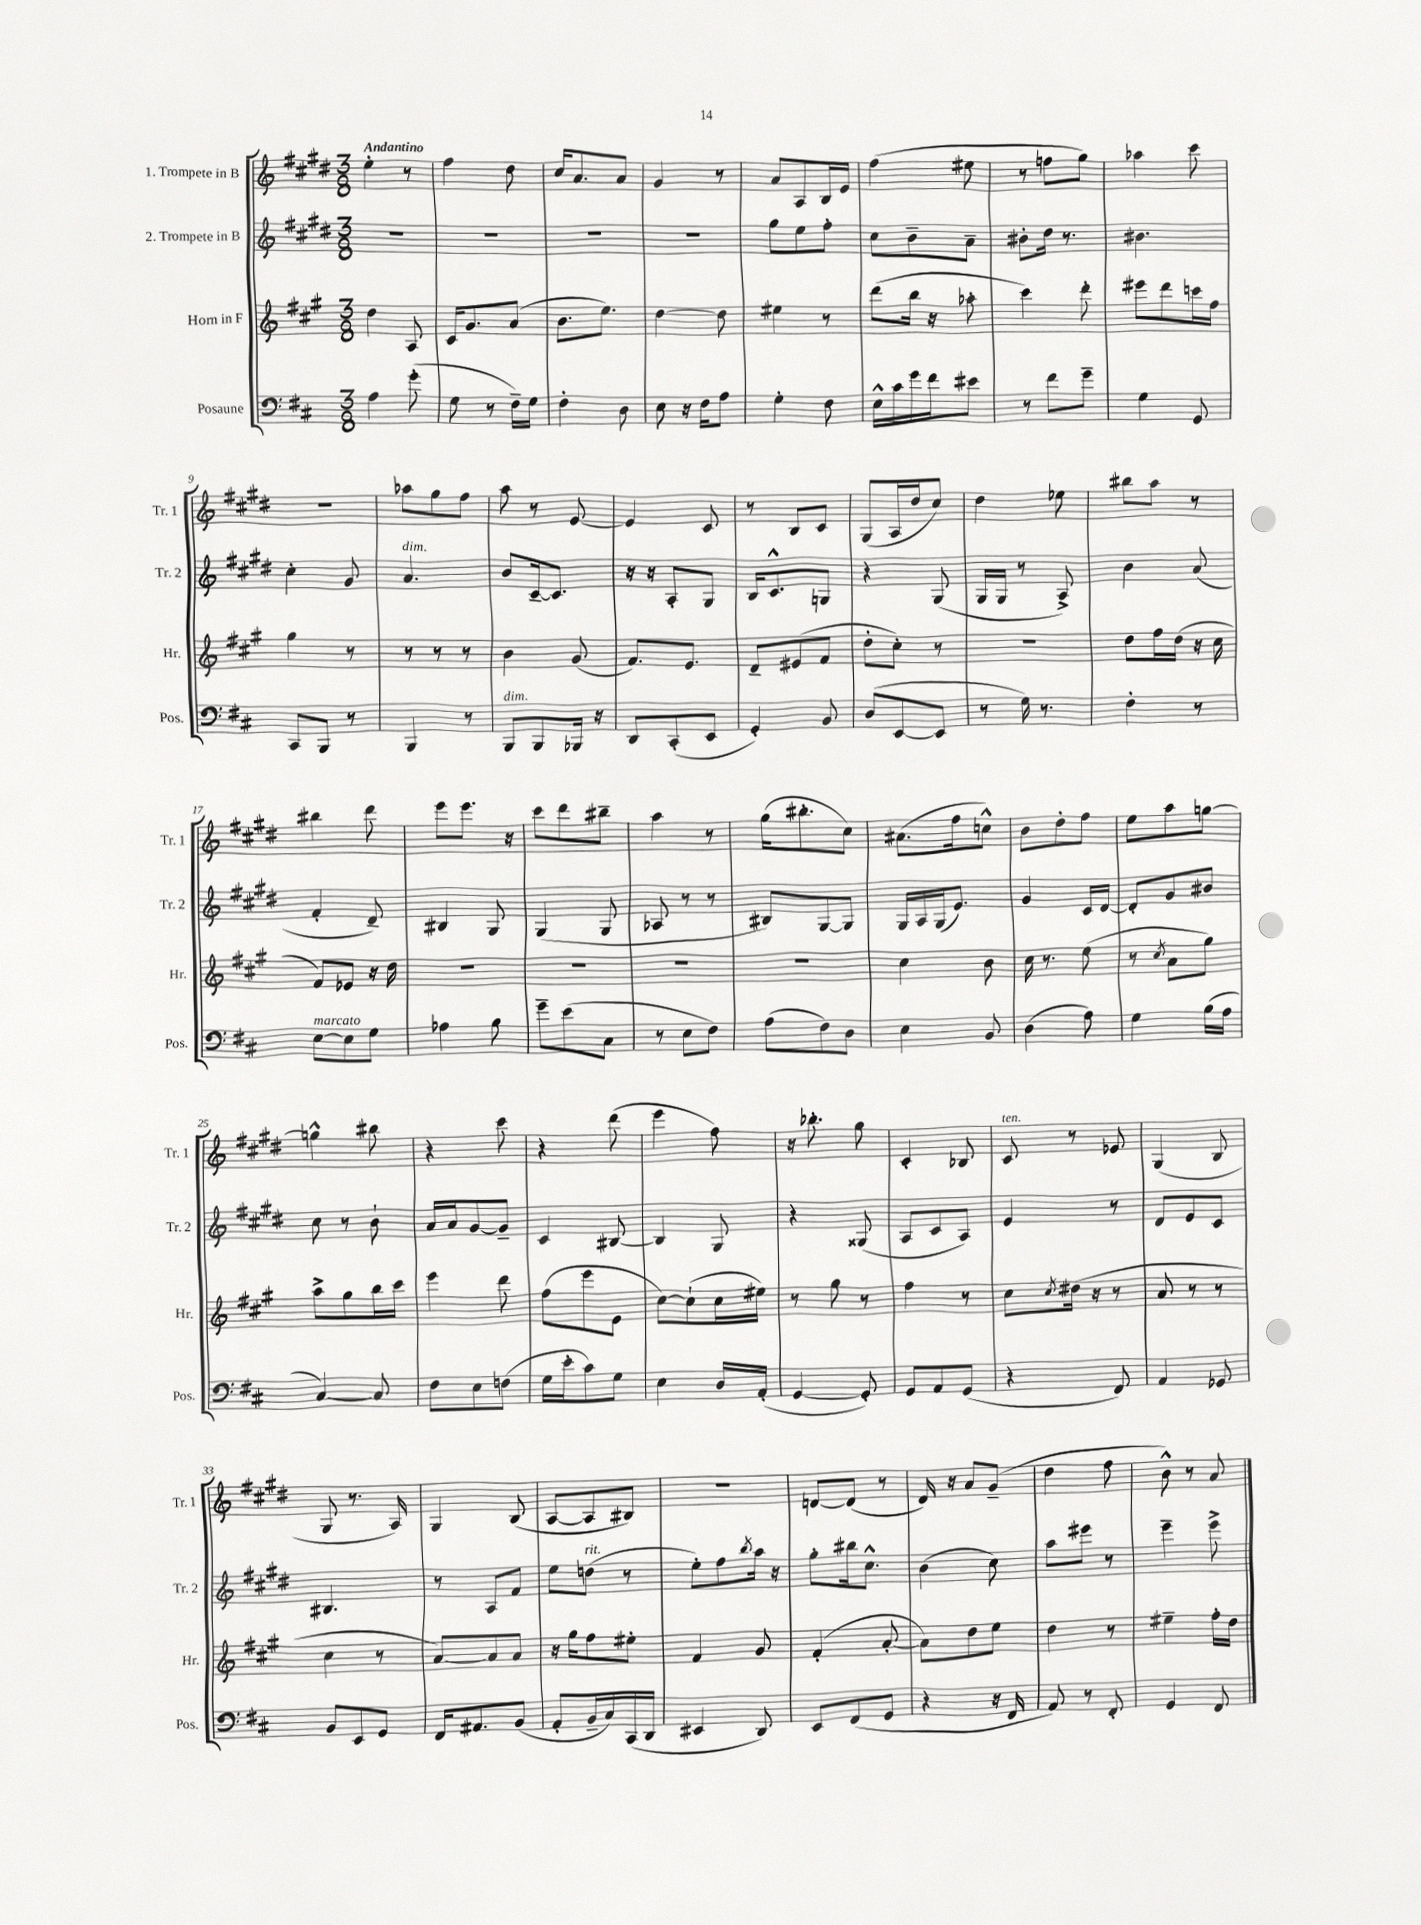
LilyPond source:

<<
\new StaffGroup <<
\new Staff = "s0" \with { instrumentName = "1. Trompete in B" shortInstrumentName = "Tr. 1" } {
    \clef treble \key e \major \numericTimeSignature \time 3/8 \tempo "Andantino"
    e''4-. r8 |
    fis''4 dis''8 |
    cis''16 a'8. a'8 |
    gis'4 r8 |
    a'8 a8 b16 e'16 |
    fis''4( eis''8 |
    r8 f''8 gis''8) |
    aes''4 cis'''8 |
    R4. |
    aes''8 gis''8 fis''8 |
    a''8 r8 e'8~ |
    e'4 cis'8 |
    r8 b8 cis'8 |
    gis8( a16 dis''16 cis''8) |
    dis''4 ees''8 |
    bis''8 a''8 r8 |
    bis''4 dis'''8 |
    e'''8 e'''8. r16 |
    cis'''8 dis'''8 bis''8-- |
    a''4 r8 |
    gis''16( bis''8.-. cis''8) |
    ais'8.( fis''16 c''8-^) |
    b'8 dis''8-. fis''8 |
    e''8 a''8 g''8~ |
    g''4-^ bis''8 |
    r4 cis'''8 |
    r4 dis'''8( |
    e'''4 fis''8) |
    r16 bes''8.-. gis''8 |
    cis'4-. bes8 |
    cis'8^\markup { \italic "ten." } r8 ees'8 |
    gis4( b8 |
    gis8 r8. a16) |
    gis4 b8( |
    a8~ a8 bis8) |
    R4. |
    d'8~ d'8( r8 |
    dis'16) r16 a'8 gis'8--( |
    dis''4 fis''8 |
    b'8-^) r8 a'8 \bar "|." |
}
\new Staff = "s1" \with { instrumentName = "2. Trompete in B" shortInstrumentName = "Tr. 2" } {
    \clef treble \key e \major \numericTimeSignature \time 3/8
    R4. |
    R4. |
    R4. |
    R4. |
    gis''8 e''8 fis''8-. |
    cis''8 b'8-- a'8-- |
    bis'8-. dis''16 r8. |
    bis'4. |
    cis''4-. gis'8 |
    a'4.^\markup { \italic "dim." } |
    b'8 cis'16~-- cis'8. |
    r16 r16 a8-. gis8 |
    b16 cis'8.-^ g8 |
    r4 gis8( |
    gis16 gis16 r8 a8->) |
    b'4 a'8( |
    fis'4-. dis'8--) |
    bis4 gis8 |
    gis4( gis8 |
    aes8 r8 r8 |
    bis8) gis8~ gis8 |
    gis16 a16 gis16( e'8.) |
    gis'4 cis'16 dis'16~ |
    dis'8-. gis'8 bis'8 |
    cis''8 r8 b'8-! |
    a'16 a'16 gis'8~ gis'8-- |
    cis'4 bis8~ |
    bis4 gis8 |
    r4 gisis8( |
    a8 cis'8 a8) |
    e'4 r8 |
    dis'8 e'8 cis'8 |
    bis4. |
    r8 a8 fis'8 |
    e''8 d''8^\markup { \italic "rit." }( r8 |
    e''8-.) fis''8 \acciaccatura { b''8 } a''16 r16 |
    gis''8-. bis''16 cis''8.-^ |
    b'4( cis''8) |
    a''8 eis'''8 r8 |
    e'''4-- e'''8-> \bar "|." |
}
\new Staff = "s2" \with { instrumentName = "Horn in F" shortInstrumentName = "Hr." } {
    \clef treble \key a \major \numericTimeSignature \time 3/8
    d''4 a8 |
    cis'16 gis'8. a'8( |
    b'8. e''8.) |
    d''4~ d''8 |
    eis''4 r8 |
    d'''8( b''16 r16 aes''8-. |
    cis'''4) d'''8-. |
    eis'''8 d'''8 c'''16 fis''16 |
    gis''4 r8 |
    r8 r8 r8 |
    b'4 gis'8( |
    fis'8.) e'8. |
    d'8-- eis'8( fis'8 |
    d''8-. cis''8-.) r8 |
    R4. |
    d''8 fis''16 d''16( r16 cis''16 |
    fis'8) ees'8 r16 d''16 |
    R4. |
    R4. |
    R4. |
    R4. |
    cis''4 b'8 |
    cis''16 r8. e''8( |
    r8 \acciaccatura { cis''8 } a'8 gis''8) |
    a''8-> gis''8 b''16 cis'''16 |
    e'''4 d'''8 |
    fis''8( e'''8 e'8 |
    cis''8~) cis''8-!( cis''16 eis''16) |
    r8 gis''8 r8 |
    fis''4 r8 |
    cis''8 \acciaccatura { cis''8 } dis''16( r16 r8 |
    a'8 r8 r8 |
    cis''4 r8 |
    a'8~) a'8 a'8 |
    r16 gis''16 fis''8 eis''8-. |
    fis'4 gis'8 |
    fis'4-.( a'8~-. |
    a'8) d''8 e''8 |
    d''4 r8 |
    eis''4-- fis''16-. d''16 \bar "|." |
}
\new Staff = "s3" \with { instrumentName = "Posaune" shortInstrumentName = "Pos." } {
    \clef bass \key d \major \numericTimeSignature \time 3/8
    a4 g'8-.( |
    g8 r8 fis16--) g16 |
    fis4-. d8 |
    e8 r16 fis16 a8 |
    g4-. fis8 |
    e16-^ cis'16 g'16 fis'16 eis'8 |
    r8 fis'8 g'8-- |
    g4 g,8 |
    cis,8 b,,8 r8 |
    b,,4 r8 |
    b,,8^\markup { \italic "dim." } b,,8 bes,,16 r16 |
    d,8 cis,8-.( e,8 |
    g,4-.) b,8 |
    d8( e,8~ e,8 |
    r8 g16) r8. |
    fis4-. r8 |
    e8~^\markup { \italic "marcato" } e8 g8 |
    aes4 b8 |
    g'8-- e'8( cis8 |
    r8 e8 fis8) |
    a8( fis8) d8 |
    e4 b,8 |
    d4( a8) |
    g4 b16( a16 |
    cis4~) cis8 |
    fis8 e8 f8( |
    g16 e'16-. cis'8) g8 |
    e4 d16 a,16-.( |
    g,4~ g,8-.) |
    g,8 a,8 g,8( |
    r4 fis,8) |
    a,4 ges,8 |
    b,8 e,8 g,8 |
    fis,16 ais,8. b,8( |
    a,8-. b,16-- cis16) cis,16( d,16 |
    eis,4 d,8) |
    e,8 fis,8( g,8 |
    r4 r16 fis,16 |
    a,8) r8 fis,8-. |
    g,4 fis,8 \bar "|." |
}
>>
>>
